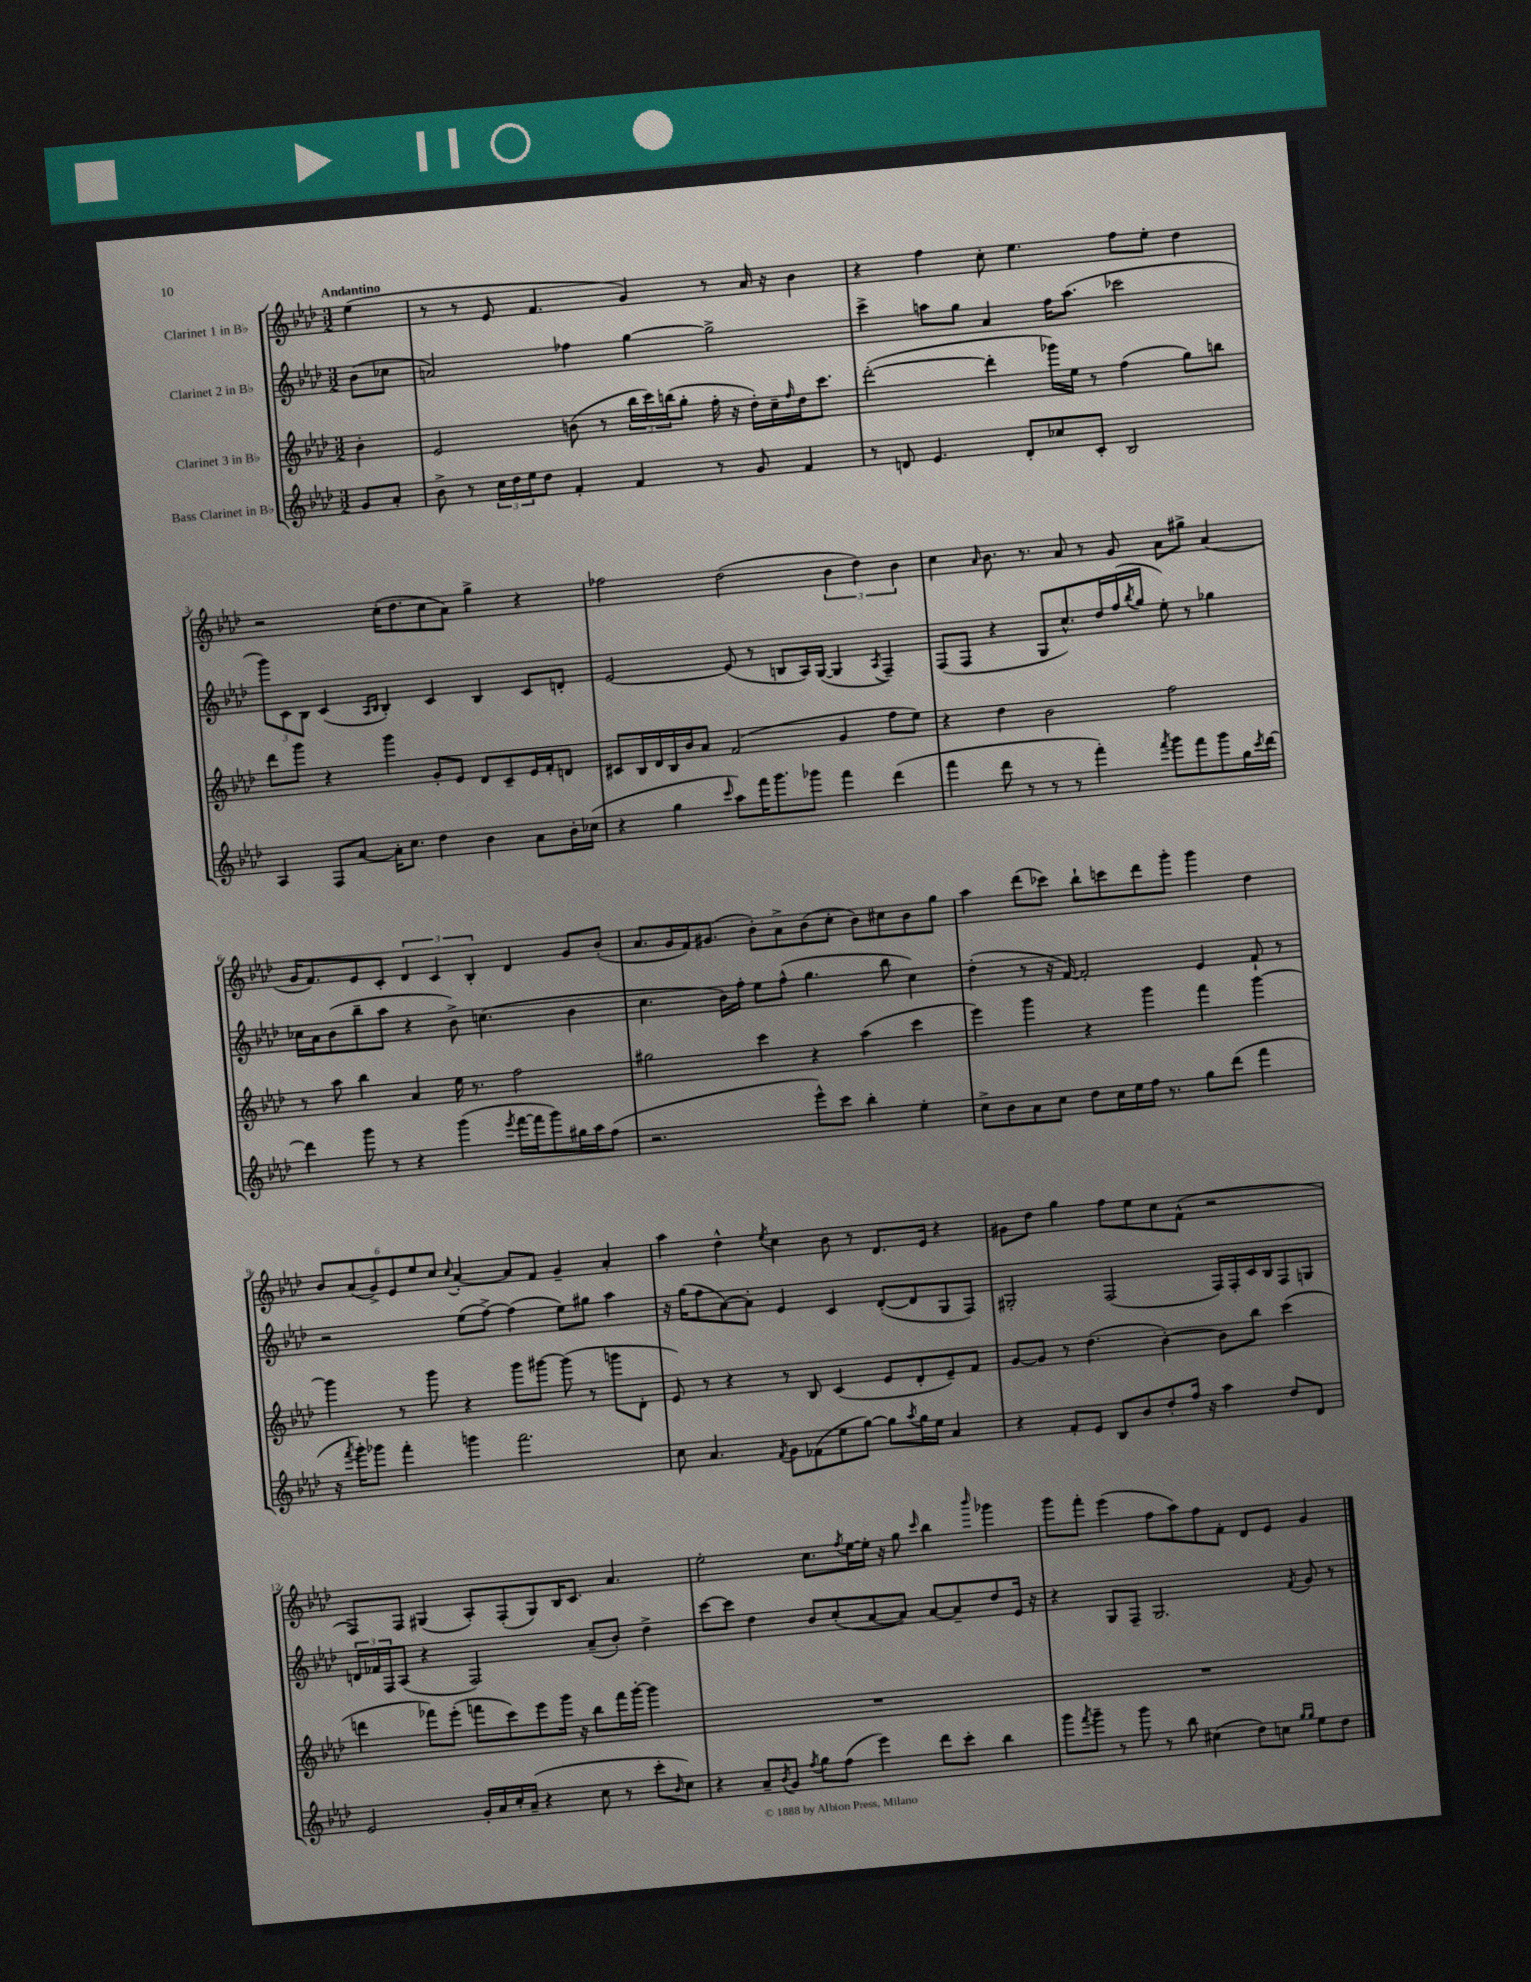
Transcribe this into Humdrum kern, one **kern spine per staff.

**kern	**kern	**kern	**kern
*part4	*part3	*part2	*part1
*staff4	*staff3	*staff2	*staff1
*I"Bass Clarinet in B♭	*I"Clarinet 3 in B♭	*I"Clarinet 2 in B♭	*I"Clarinet 1 in B♭
*clefG2	*clefG2	*clefG2	*clefG2
*k[b-e-a-d-]	*k[b-e-a-d-]	*k[b-e-a-d-]	*k[b-e-a-d-]
*M3/2	*M3/2	*M3/2	*M3/2
=	=	=	=
!	!	!	!LO:TX:a:B:t=Andantino
8g/L	4b-'\	(8b-\L	(4ee-\
8a-'/J	.	8cc-X\J	.
=1	=1	=1	=1
8b-^\	2e-/	2an/)	8r
8r	.	.	8r
24cc\LL	.	.	8e-/
24dd-\	.	.	.
24ee-\J	.	.	.
8dd-\J	.	.	4.f/
4f'/	(8bn\	4ff-X\	.
.	8r	.	.
4f/	24bb-\LL	[4gg\	4g/)
.	24ccc\)	.	.
.	(24bbn\J	.	.
.	8gg'\J	.	.
8r	16ff'\	2gg^\]	8r
.	16r	.	.
8g/	16dd-'\LL)	.	16a-/
.	16cc~\	.	16r
.	16qqff/	.	.
4f/	16dd-\J	.	4b-\
.	8.ccc\J	.	.
=2	=2	=2	=2
8r	([2ddd-'\	4ccc^\	4r
8dn/	.	.	.
4.e-/	.	8aan\L	4ff\
.	.	8gg\J	.
.	4ddd-'\]	4a-/	8cc'\
8d'/L	.	.	4.ee-\
8cc-X/	16ggg-X\LL)	16ff\KL	.
.	16ee-\JJ	(8.aa\J	.
8c'/J	8r	.	.
2B-/	(4ff\	2ccc-X\	8ff\L
.	.	.	8ee-'\J
.	8gg\L)	.	4dd-\
.	8bbn\J	.	.
!!LO:LB:g=z
=3	=3	=3	=3
4A-/	8ddd-\L	12ggg\L)	2r
.	.	12c\	.
.	8ggg\J	.	.
.	.	12B-\J	.
8F/L	4r	(4c/	.
[8a-/J	.	.	.
.	.	16qqA-/LL	.
.	.	16qqB-/JJ	.
16a-'\KL]	4ggg\	4B-'/)	(16cc'\KL
8.cc\J	.	.	8.dd-\
4dd-\	8g'/L	4c/	8cc\
.	8e-/J	.	8a-\J)
4b-\	8d-/L	4B-/	4gg^\
.	8c~/	.	.
8a-\L	16e-/L	8c/L	4r
.	16f'/J	.	.
16b-'\L	8dn/J	8dn'/J	.
(16cc-X\JJ	.	.	.
=4	=4	=4	=4
4r	8c#X/L	[2e-/	2ff-X\
.	16B-/L	.	.
.	16d-/	.	.
4gg\	16B-/	.	.
.	16b-/J	.	.
.	8a-/J	.	.
16qqccc/	.	.	.
8aa-\L)	(2f/	(8e-/]	(2dd-\
16fff\K	.	8r	.
8.ggg\	.	.	.
.	.	8Bn/L	.
8ggg-X\J	.	16A-/L)	.
.	.	([16G/JJ	.
4fff\	4g/	4G/]	6b-\
.	.	.	6dd-\)
.	.	8qA-/	.
(4ddd-\	8ff\L	4F~/)	.
.	.	.	6b-\
.	8ee-\J)	.	.
=5	=5	=5	=5
4fff\	4r	(8F/L	4cc\
.	.	8F/J	.
.	.	.	16qqa-/
8ddd-\	4dd-\	4r	8.b-\
8r	.	.	.
.	.	.	8.r
8r	2b-\	8G/L	.
8r	.	8.cc^^/)	8a-/
4fff'\)	.	.	8r
.	.	16dd-/L	.
.	.	(16ff/	8g/
.	.	8qbb-/	.
.	.	16gg/JJ	.
8qfff/	.	.	.
8ggg\L	2ff\	8ee-'\)	8a-\L
8fff\	.	8r	8gg#X^\J
8ggg\	.	4gg-X\	(4a-/
16gg\L	.	.	.
8qccc/	.	.	.
[16ddd-\JJ	.	.	.
!!LO:LB:g=z
=6	=6	=6	=6
4ddd-\]	8r	16cc-X\LL	16g/KL
.	.	16a-\J	8.f/)
.	8aa-\	(8b-\	.
8ggg\	4bb-\	8bb-~\	8e-/
8r	.	8aa-\J	8c'/J
4r	4a-/	4r	6d-/
.	.	.	6c/
(4ggg\	16ee-\	8b-^\)	.
.	8.r	.	.
.	.	.	6B-'/
.	.	(4.ccn\	.
8qeee-/	.	.	.
[16fff\LL	2ff\	.	4d-/
16fff\J]	.	.	.
8ggg\)	.	.	.
16gg#X\L	.	4b-\	8g/L
16aa-\J	.	.	.
(8ff\J	.	.	(8b-'/J
=7	=7	=7	=7
2.r	2gg#X\	4.cc\	8.a-/L
.	.	.	16g/L
.	.	.	16f/J)
.	.	.	(8.g#X/J
.	.	16b-\LL)	.
.	.	16ff'\JJ	.
.	4ccc\	8ee-\L	8b-'\L)
.	.	(8ff^^\J	8a-^\
8eee-^^\L)	4r	4.gg\	(8b-\
8ccc\J	.	.	8cc'\J
4bb-'\	(4aa-\	.	8b-\L)
.	.	8bb-\	8cc#X\
4ee-'\	4ccc\	4cc\)	8b-\
.	.	.	8gg\J
=8	=8	=8	=8
8cc^\L	4eee-\)	(4dd-'\	4aa-\
8b-\	.	.	.
8a-\	4ggg\	8r	(8ddd-\L
8cc\J	.	16r	8ccc-X\J)
.	.	[16f/)	.
8dd-\L	4r	2f'/]	8bb-`\L
16cc\L	.	.	8cccn\
16ee-\	.	.	.
16ff\JJ	4ggg\	.	8ddd-\
8.r	.	.	.
.	.	.	8ggg'\J
8gg\L	4fff\	4e-/	4ggg\
(8ddd-\J	.	.	.
4fff\	[4ggg\	8f`/	4dd-\
.	.	8r	.
!!LO:LB:g=z
=9	=9	=9	=9
16r	4ggg\]	2r	12b-/L
8qfff/	.	.	.
16ggg'\KL)	.	.	.
.	.	.	(12a-/
8ggg-X\J	.	.	.
.	.	.	12g^/)
4fff'\	8r	.	12e-/
.	.	.	12ee-/
.	8ggg\	.	.
.	.	.	12cc/J
.	.	.	8qqcc/
4gggn\	4r	(8ee-\L	[4a-'/
.	.	[8ff^\J)	.
2.fff\	8ggg\L	(4ff\]	8a-/L]
.	[8ggg#X\J	.	8f/J
.	(8ggg#\]	8ee-\L)	4g~/
.	8r	8gg#X\J	.
.	8gggn\L	4aa-\	4a-'/
.	8d-'\J	.	.
=10	=10	=10	=10
8cc\	8e-/)	16r	4aa-\
.	.	(16gg\KL	.
4.a-/	8r	8ff\	.
.	4r	[8a-\)	4dd-^^\
.	.	8a-'\J]	.
8qf/	.	.	8qee-/
8g\L	8r	4e-/	4cc\
(8f-X\	8B-/	.	.
8ee-\	(4c/	4c/	8b-\
[8gg\J)	.	.	8r
8gg\L]	8e-/L	([8d-'/L	8.d-/L
8qaa-/	.	.	.
16gg\L	8d-'/	8d-/]	.
16ee-\JJ	.	.	16e-/Jk
4a-/	8e-~/)	8G/	4r
.	8f/J	8F/J)	.
=11	=11	=11	=11
4r	[8g/L	2G#X'/	8g#X\L
.	8g/J]	.	8dd-\J
8f'/L	8r	.	4gg\
8e-/J	(4.dd-\	.	.
8B-/L	.	(2F/	8ff\L
8b-/	.	.	8ee-\
8dd-'/	[4b-'\)	.	8cc\
16ff/Jk	.	.	(8f^^\J
16r	.	.	.
4aa-\	8b-\L]	16F/LL)	2r
.	.	16F'/	.
.	8bb-\J	16c/	.
.	.	16B-/J	.
8dd-/L	(4ccc\	8F/	.
8d-/J	.	8Gn/J	.
!!LO:LB:g=z
=12	=12	=12	=12
2e-/	4dddn\	24dn/LL	8F/L)
.	.	24f-X/	.
.	.	24F/J	.
.	.	(8A-/J	8F/J
.	8fff-X\L)	4r	(4G#X/
.	(8eee-'\J	.	.
16g'/LL	8fffn\L	2F/)	8A-'/L)
16a-/	.	.	.
16cc'/	8ccc\)	.	(8F'/
(16a-~/JJ	.	.	.
4r	8eee-\	.	8G#/)
.	16ggg\Jk	.	16B-/K
.	16r	.	8.c/J
8cc\	8bb-\L	(8a-~/L	.
8r	16fff\L	8b-'/J)	4.a-/
.	[16ggg'\JJ	.	.
8ccc'\L	4ggg\]	4dd-^\	.
16qqb-/	.	.	.
8cc\J)	.	.	.
=13	=13	=13	=13
4r	1.r	[8ccc\L	2ee-'\
.	.	8ccc\J]	.
8a-~/L	.	4dd-\	.
8qb-/	.	.	.
8g/J	.	.	.
8qff/	.	.	.
8gg\L	.	8b-/L	8.cc\L
(8ff\J	.	(8cc'/	.
.	.	.	8qff/
.	.	.	[16ee-\L
4eee-\)	.	[8a-/	16ee-'\JJ]
.	.	.	16r
.	.	8a-/J])	8gg\
.	.	.	16qqccc/
8ddd-\L	.	[8a-/L	4bb-\
8ccc'\J	.	8a-~/]	.
.	.	.	16qqbbb-/
4bb-\	.	8dd-/	4ggg-X\
.	.	16e-/Jk	.
.	.	16r	.
=14	=14	=14	=14
8ggg\L	1.r	4r	8ggg\L
8qfff/	.	.	.
8ggg~\J	.	.	8fff'\J
8r	.	8G/L	(4eee-\
8ggg\	.	8F~/J	.
8r	.	2.G/	8ff\L
8bb-\	.	.	8aa-\)
(4cc#X\	.	.	8ff\
.	.	.	8f'\J
8dd-\L)	.	.	8d-/L
8ccn\J	.	.	8e-/J
16qqgg/LL	.	.	.
16qqgg/JJ	.	8qf/	.
8ee-\L	.	8g/	4g/
8dd-\J	.	8r	.
==	==	==	==
*-	*-	*-	*-
